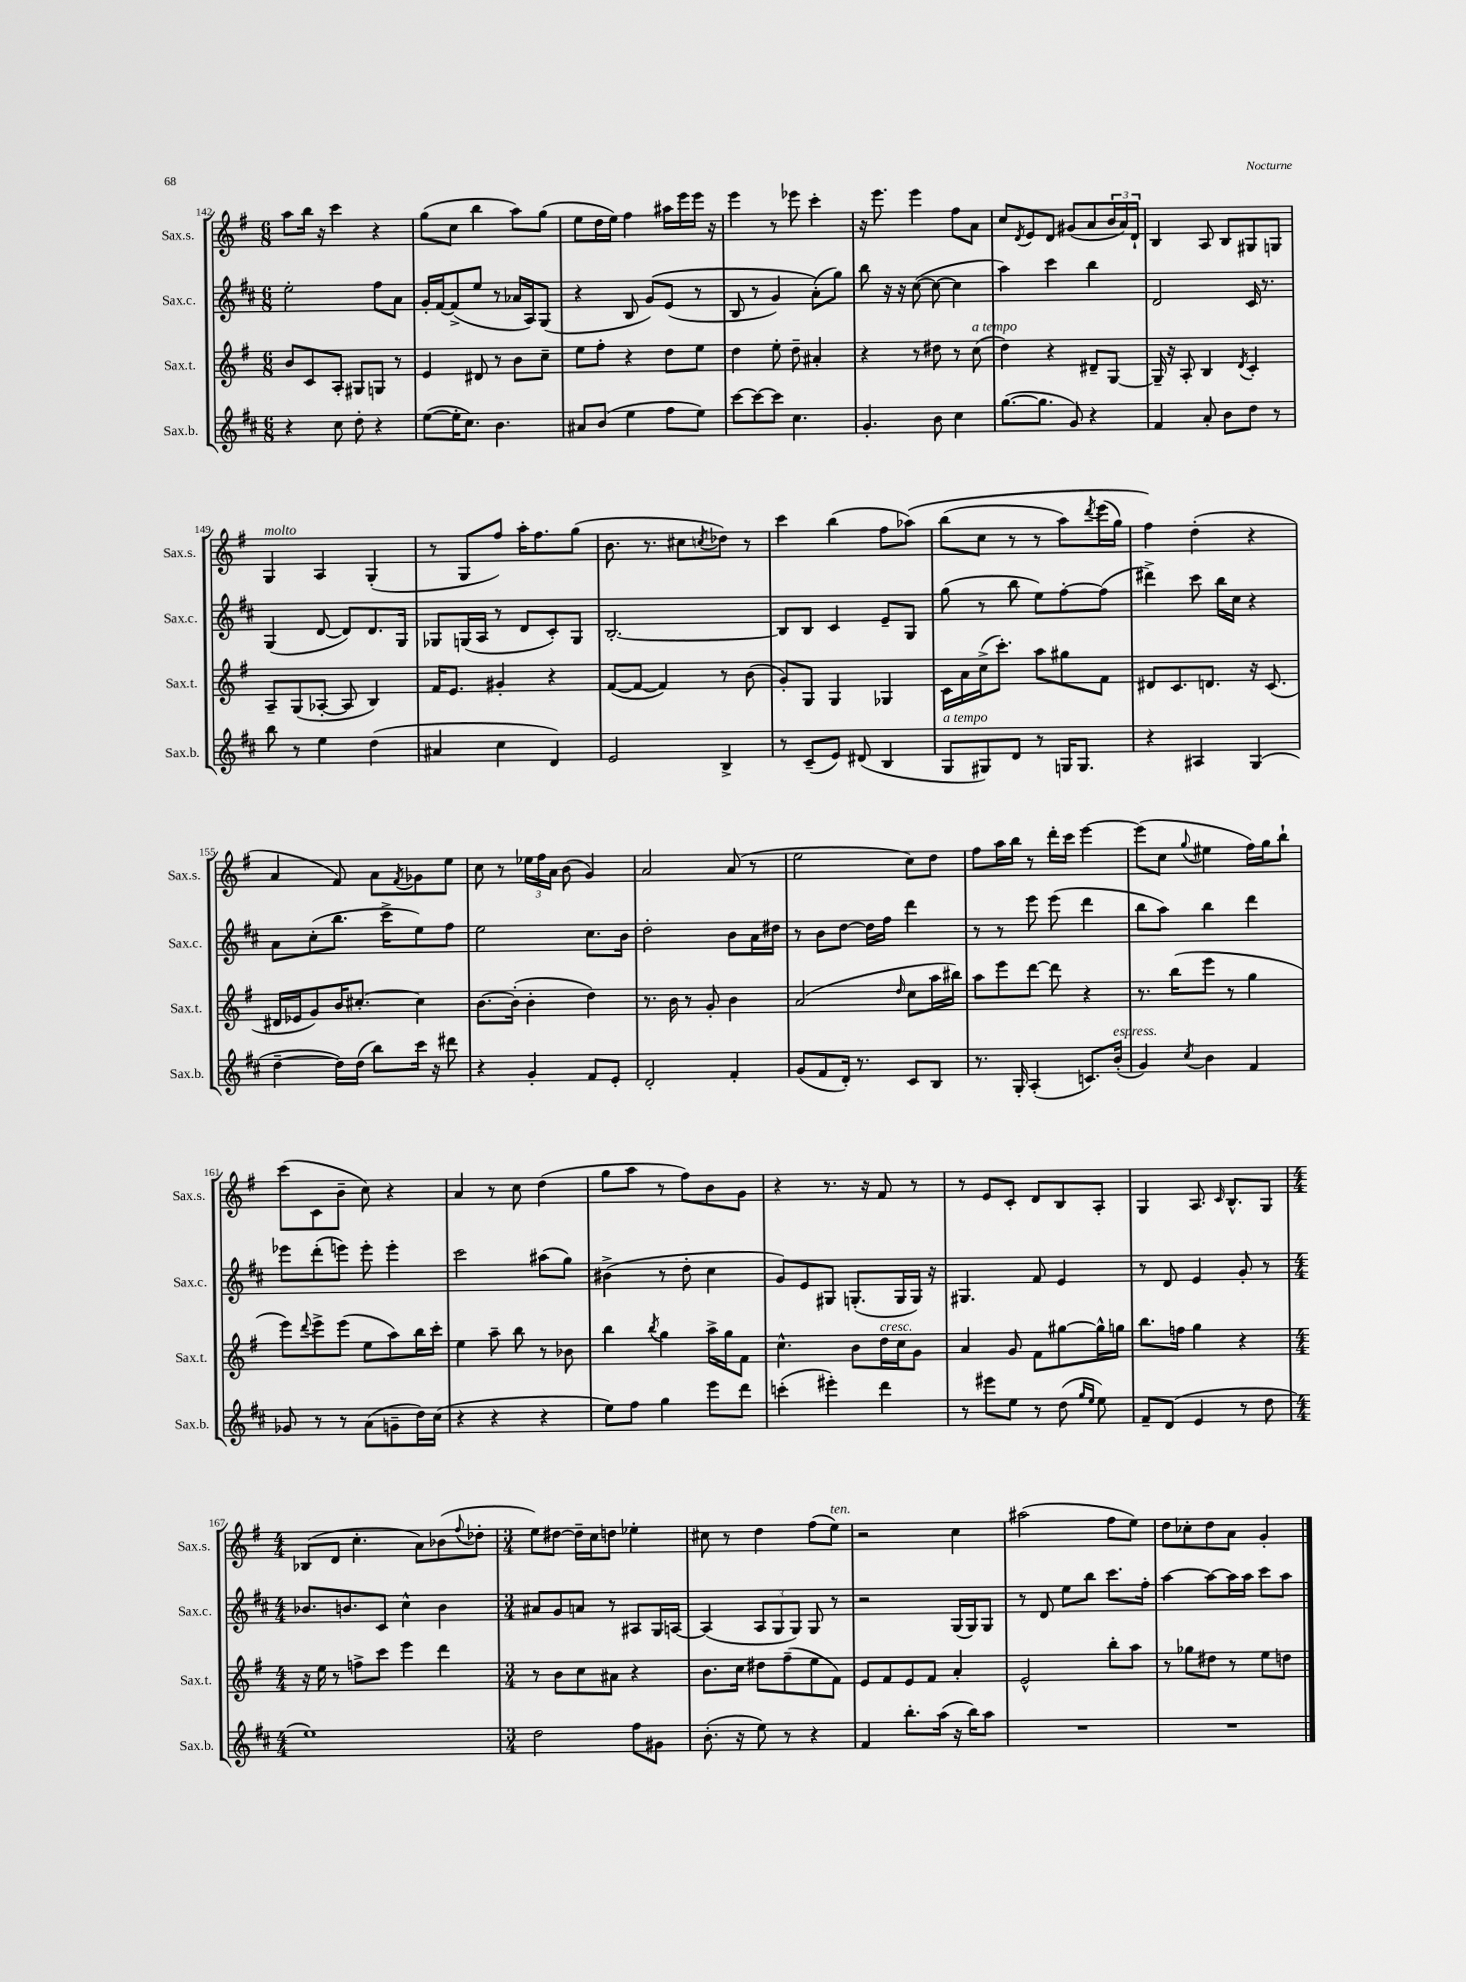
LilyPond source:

<<
\new StaffGroup <<
\new Staff = "s0" \with { instrumentName = "Sax.s." shortInstrumentName = "Sax.s." } {
    \clef treble \key g \major \numericTimeSignature \time 6/8
    a''8 b''16 r16 c'''4 r4 |
    g''8( c''8 b''4 a''8) g''8( |
    e''8 d''16 e''16) fis''4 ais''16 e'''16 e'''16 r16 |
    e'''4 r8 ees'''8 c'''4-. |
    r16 e'''8. e'''4 fis''8 a'8 |
    c''8 \acciaccatura { d'8 } e'8 d'8 gis'8( a'8 \tuplet 3/2 { b'16 a'16) d'16-! } |
    b4 a8 b8 gis8 g8 |
    g4^\markup { \italic "molto" } a4 g4-.( |
    r8 g8 fis''8) a''16-. fis''8. g''8( |
    b'8. r8. cis''8 \acciaccatura { c''8 } des''8) r8 |
    c'''4 b''4( fis''8 aes''8)\( |
    b''8( c''8 r8 r8 a''8) \acciaccatura { d'''8 } e'''16( g''16) |
    fis''4\) d''4-.( r4 |
    a'4 fis'8) a'8 \acciaccatura { fis'8 } ges'8 e''8 |
    c''8 r8 \tuplet 3/2 { ees''16 fis''16 a'16 } b'8( g'4) |
    a'2 a'8( r8 |
    e''2 c''8) d''8 |
    fis''8 a''16 b''16 r8 d'''16-. c'''16 e'''4~ |
    e'''8( c''8 \appoggiatura { g''8 } eis''4 fis''16) g''16 b''8-! |
    c'''8( c'8 b'8-- c''8) r4 |
    a'4 r8 c''8 d''4( |
    g''8 a''8 r8 fis''8) b'8 g'8 |
    r4 r8. r16 fis'8 r8 |
    r8 e'8 c'8-. d'8 b8 a8-. |
    g4 a8. \grace { c'16 } b8.-^ g8 |
    \numericTimeSignature \time 4/4 bes8( d'8 c''4.-. a'8) bes'8( \appoggiatura { fis''8 } des''8-. |
    \numericTimeSignature \time 3/4 e''8) dis''8~ dis''16-- c''16 d''8 ees''4-. |
    cis''8 r8 d''4 fis''8( e''8^\markup { \italic "ten." }) |
    r2 c''4 |
    ais''2( fis''8 e''8) |
    d''8 ces''8-. d''8 a'8 g'4-. \bar "|." |
}
\new Staff = "s1" \with { instrumentName = "Sax.c." shortInstrumentName = "Sax.c." } {
    \clef treble \key d \major \numericTimeSignature \time 6/8
    e''2-. fis''8 a'8 |
    g'16-. fis'16~ fis'8->( e''8 r8 aes'16 a16) g8( |
    r4 b8 g'8)\( e'8( r8 |
    b8 r8 g'4) a'8-.(\) g''8) |
    b''8 r16 r16 cis''8~( cis''8~ cis''4 |
    a''4) cis'''4 b''4 |
    d'2 cis'16 r8. |
    g4( d'8~ d'8) d'8. g16 |
    ges8 g16( a16 r8 d'8 cis'8-.) g8 |
    b2.~-. |
    b8 b8 cis'4 e'8-- g8 |
    g''8( r8 b''8 e''8) fis''8~-. fis''8( |
    dis'''4->) cis'''8 b''16 cis''16 r4 |
    a'8 cis''8-.( b''8. cis'''16-> e''8) fis''8 |
    e''2 cis''8. b'16 |
    d''2-. b'8 a'16 dis''16 |
    r8 b'8 d''8~ d''16 fis''16 d'''4 |
    r8 r8 e'''8 e'''8( d'''4 |
    b''8 a''8) b''4 d'''4 |
    ees'''8 d'''8-.( e'''8) e'''8-. e'''4-. |
    cis'''2 ais''8( g''8) |
    bis'4->( r8 d''8-. cis''4 |
    g'8) e'8 gis8 g8.-.( g16 g16) r16 |
    gis4. fis'8 e'4 |
    r8 d'8 e'4 g'8-. r8 |
    \numericTimeSignature \time 4/4 bes'8. b'8. cis'8 cis''4-^ b'4 |
    \numericTimeSignature \time 3/4 ais'8 g'8 a'8 r8 ais8 g16 a16~ |
    a4( \tuplet 3/2 { a8 g8 g8) } g8 r8 |
    r2 g16( g16) g8 |
    r8 d'8 e''8 b''8 cis'''8. fis''16-. |
    a''4~ a''8~ a''16 a''16 cis'''8 a''8 \bar "|." |
}
\new Staff = "s2" \with { instrumentName = "Sax.t." shortInstrumentName = "Sax.t." } {
    \clef treble \key g \major \numericTimeSignature \time 6/8
    b'8 c'8 a8-. gis8 g8 r8 |
    e'4 dis'8 r8 b'8 c''8-- |
    e''8 fis''8-. r4 d''8 e''8 |
    d''4 e''8-. d''8-- ais'4-. |
    r4 r8 dis''8 r8 c''8^\markup { \italic "a tempo" }( |
    d''4) r4 dis'8-- g8~ |
    g16-- r16 a8-. b4 \acciaccatura { d'8 } c'4-. |
    a8-- g8( aes8~-. aes8 b4) |
    fis'16 e'8. gis'4-. r4 |
    fis'8~( fis'8~ fis'4) r8 b'8( |
    g'8-.) g8 g4 ges4 |
    c'16 a'16 c''16->( c'''8.-.) a''8 gis''8 fis'8 |
    dis'8 c'8. d'8. r16 c'8.( |
    dis'16 ees'16 g'8) b'16 cis''8.~-. cis''4 |
    b'8.~ b'16-.( b'4-. d''4) |
    r8. b'16 r8 g'8-. b'4 |
    a'2( \grace { d''16 } c''8 a''16 bis''16) |
    a''8 e'''8 d'''8~ d'''8 r4 |
    r8. b''16( e'''8 r8 g''4 |
    e'''8) \appoggiatura { d'''8 } e'''8-> e'''8( e''8 a''8) b''16 c'''16-. |
    e''4 a''8-- b''8 r8 bes'8 |
    b''4 \acciaccatura { b''8 } g''4 a''16-> g''16 fis'8 |
    c''4.-^ b'8 d''16^\markup { \italic "cresc." } c''16 g'8 |
    a'4 g'8 fis'8 gis''8~ gis''16-^ g''16 |
    b''8. f''16 g''4 r4 |
    \numericTimeSignature \time 4/4 r16 e''16 r8 f''8-> c'''8 e'''4 d'''4 |
    \numericTimeSignature \time 3/4 r8 b'8 c''8 ais'8 r4 |
    b'8. c''16 dis''8 fis''8--( e''8 fis'8) |
    e'8 fis'8 e'8 fis'8 a'4-. |
    e'2-^ b''8-. a''8 |
    r8 ges''8 dis''8 r8 e''8 d''8 \bar "|." |
}
\new Staff = "s3" \with { instrumentName = "Sax.b." shortInstrumentName = "Sax.b." } {
    \clef treble \key d \major \numericTimeSignature \time 6/8
    r4 cis''8 d''8-. r4 |
    e''8~( e''16-. cis''8.) b'4. |
    ais'8 b'8( e''4 fis''8 e''8) |
    cis'''8~ cis'''8~ cis'''8 cis''4. |
    g'4.-. b'8 cis''4 |
    g''8.~( g''8. g'8) r4 |
    fis'4 a'8-. b'8 d''8 r8 |
    b''8 r8 e''4 d''4( |
    ais'4 cis''4 d'4) |
    e'2 b4-> |
    r8 cis'8--( e'8) dis'8( b4 |
    g8^\markup { \italic "a tempo" } gis8) d'8 r8 g16 g8. |
    r4 ais4 g4( |
    d''4~-- d''16) d''16( b''8) cis'''16 r16 dis'''8 |
    r4 g'4-. fis'8 e'8-. |
    d'2-. fis'4-. |
    g'8( fis'8 d'16-.) r8. cis'8 b8 |
    r8. g16-. a4-.( c'8.) b'16-.^\markup { \italic "espress." }( |
    g'4) \acciaccatura { cis''8 } b'4 fis'4 |
    ges'8 r8 r8 a'8( g'8-- d''16) cis''16( |
    r4 r4 r4 |
    e''8) fis''8 g''4 e'''8 d'''8 |
    c'''4-.( eis'''4-.) d'''4 |
    r8 eis'''8 e''8 r8 d''8( \grace { g''16 e''16 } e''8) |
    fis'8-- d'8( e'4 r8 d''8 |
    \numericTimeSignature \time 4/4 e''1) |
    \numericTimeSignature \time 3/4 d''2 fis''8 gis'8 |
    b'8.-.( r16 e''8) r8 r4 |
    fis'4 b''8.-. a''16( r16 b''16) a''8 |
    R2. |
    R2. \bar "|." |
}
>>
>>
\layout { \context { \Score currentBarNumber = #142 } }
